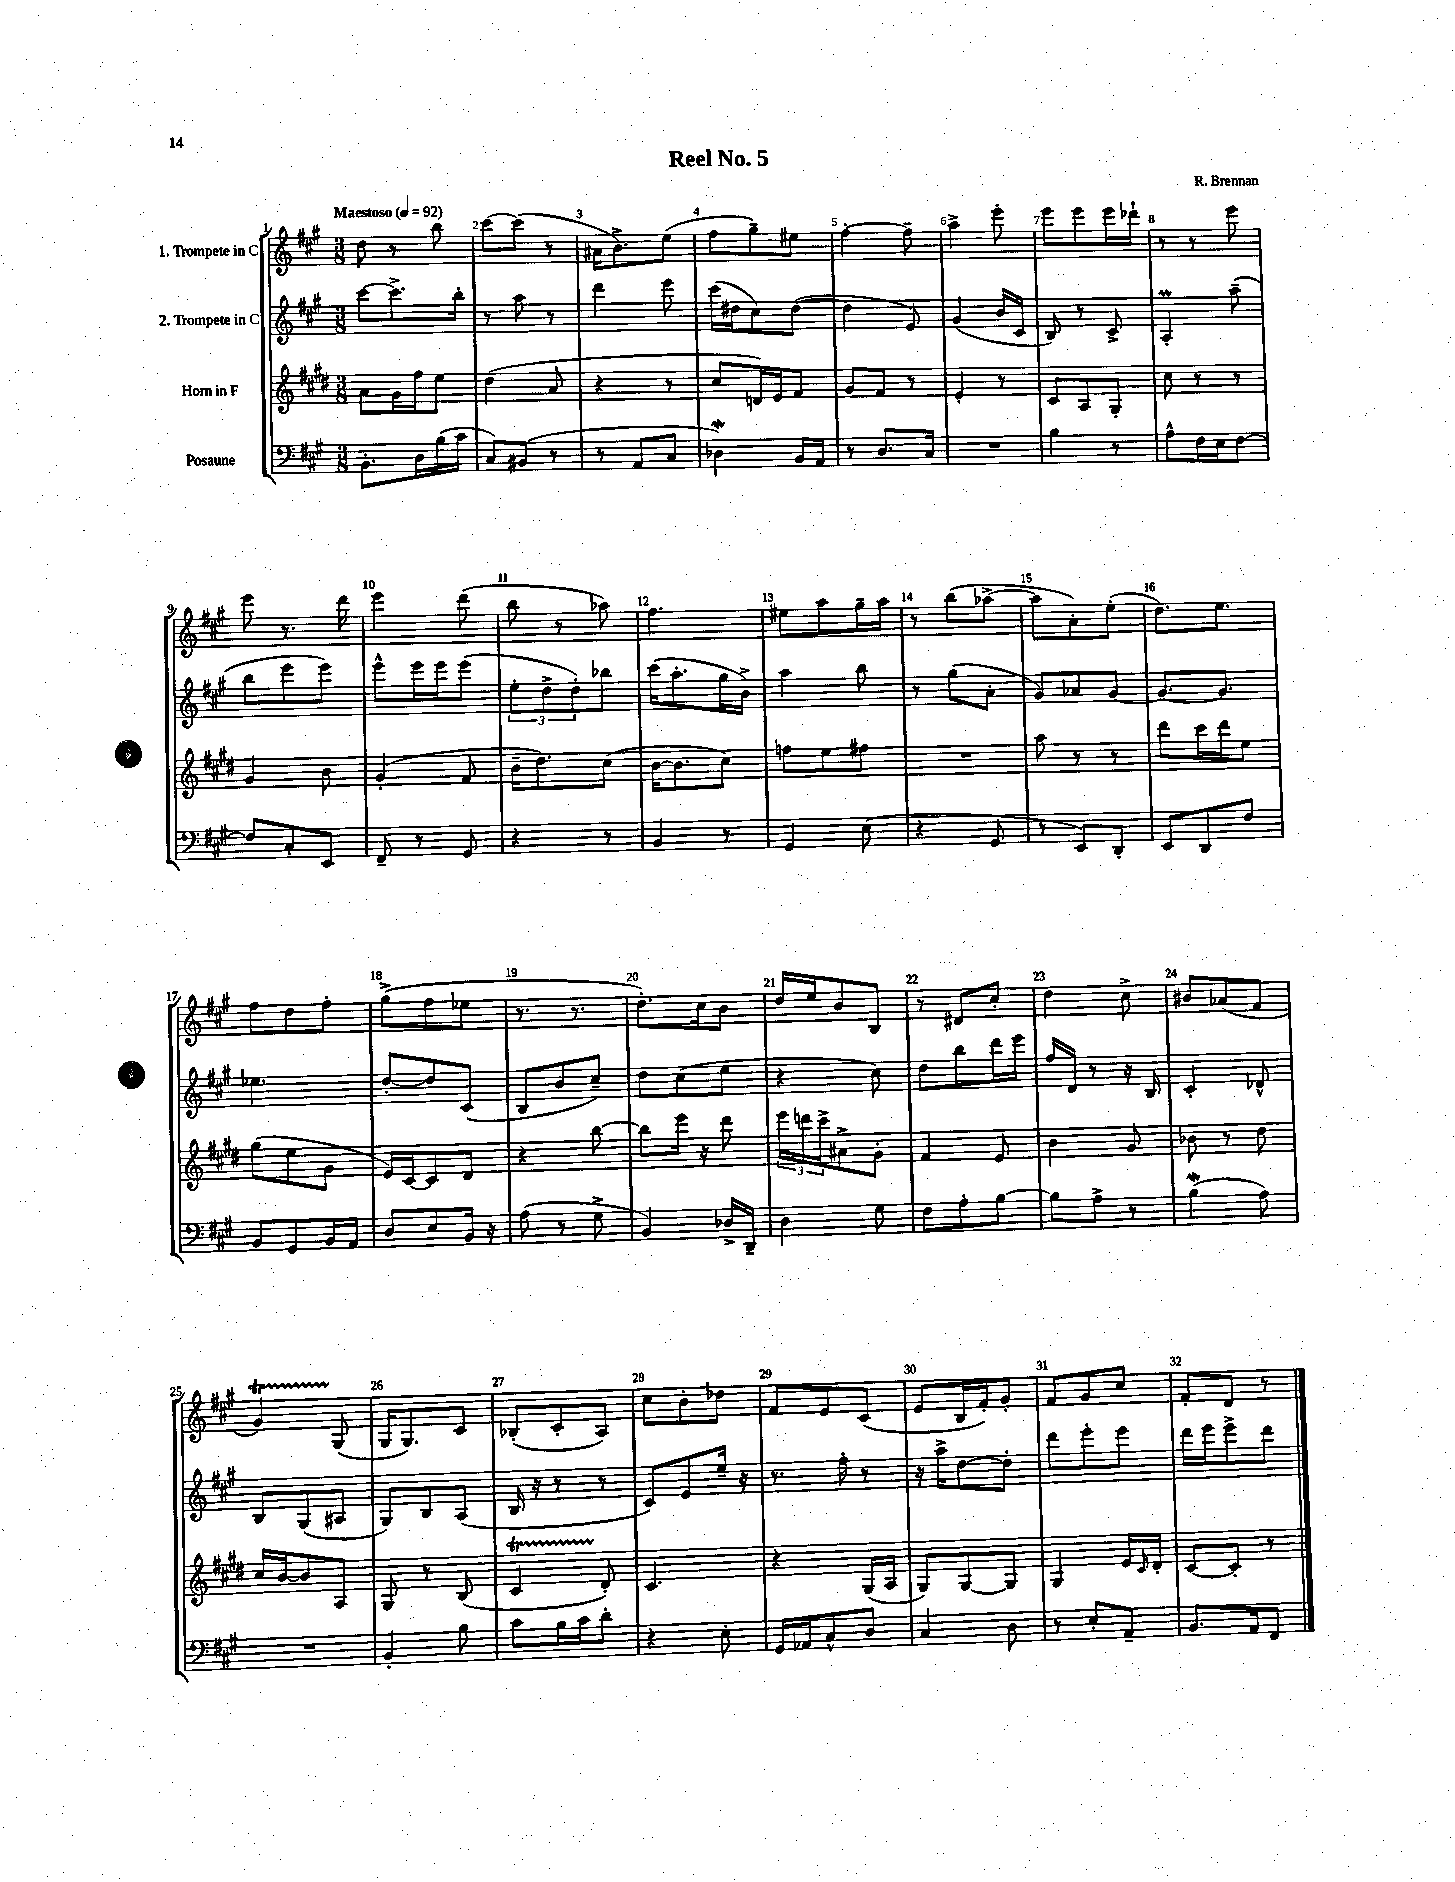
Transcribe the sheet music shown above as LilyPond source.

\header { title = "Reel No. 5" composer = "R. Brennan" }
<<
\new StaffGroup <<
\new Staff = "s0" \with { instrumentName = "1. Trompete in C" } {
    \clef treble \key a \major \numericTimeSignature \time 3/8 \tempo "Maestoso" 4 = 92
    d''8 r8 b''8 |
    cis'''8~ cis'''8( r8 |
    ais'16 b'8.->) e''8( |
    fis''8 gis''8--) eis''8 |
    fis''4~-. fis''8-- |
    a''4-> e'''8-. |
    e'''8 e'''8 e'''16 des'''16-! |
    r8 r8 e'''8 |
    e'''8 r8. d'''16 |
    e'''4 d'''8( |
    b''8 r8 aes''8) |
    fis''4. |
    eis''8 a''8 gis''16-- a''16 |
    r8 b''8( aes''8~-> |
    aes''8 a'8-.) e''8-.( |
    d''8.) e''8. |
    fis''8 d''8 fis''8-. |
    gis''8->( fis''8 ees''8 |
    r8. r8. |
    d''8.-.) cis''16 b'8 |
    d''16 e''16 b'8 b8 |
    r8 dis'8 cis''8-. |
    d''4 cis''8-> |
    bis'8 aes'8( fis'8 |
    gis'4\startTrillSpan) gis8\stopTrillSpan( |
    gis16 gis8.) cis'8 |
    bes8-.( cis'8-. a8) |
    cis''8 b'8-. des''8 |
    fis'8 e'8 cis'8( |
    e'8 b16 fis'16-.) gis'8-. |
    fis'8 gis'8 cis''8 |
    fis'8-. d'8 r8 \bar "|." |
}
\new Staff = "s1" \with { instrumentName = "2. Trompete in C" } {
    \clef treble \key a \major \numericTimeSignature \time 3/8
    cis'''8~ cis'''8.-> b''16-. |
    r8 a''8 r8 |
    d'''4 e'''8 |
    cis'''16( dis''16 cis''8) dis''8~( |
    dis''4 e'8) |
    gis'4( b'16 cis'16 |
    b8) r8 cis'8-> |
    a4-.\prall a''8--( |
    b''8 e'''8 e'''8) |
    e'''8-^ e'''16 e'''16 e'''8( |
    \tuplet 3/2 { e''8-. d''8-> d''8-.) } bes''8 |
    cis'''16( a''8.-. gis''16 b'16->) |
    a''4 b''8 |
    r8 gis''8( a'8-. |
    gis'8) aes'8 gis'8~ |
    gis'8.~ gis'8. |
    ees''4. |
    d''8~-. d''8 cis'8( |
    b8 b'8 cis''8--) |
    d''8 cis''8( e''8 |
    r4 cis''8) |
    d''8 b''8 d'''16 e'''16 |
    fis''16 d'16 r8 r16 b16 |
    cis'4-. des'8-^ |
    b8 gis8( ais8 |
    gis8) b8 a8( |
    b16 r16 r8 r8 |
    cis'8) e'8 e''16-- r16 |
    r8. fis''16-. r8 |
    r16 a''16-> d''8~ d''8-. |
    d'''8 e'''8-. e'''8 |
    d'''16 e'''16 e'''8-> d'''8 \bar "|." |
}
\new Staff = "s2" \with { instrumentName = "Horn in F" } {
    \clef treble \key e \major \numericTimeSignature \time 3/8
    a'8 gis'16 fis''16 e''8 |
    dis''4( a'8 |
    r4 r8 |
    cis''8 d'16) e'16 fis'8 |
    gis'8 fis'8 r8 |
    e'4-. r8 |
    cis'8 a8 gis8-. |
    cis''8 r8 r8 |
    gis'4 b'8 |
    gis'4-.( fis'8 |
    b'16-- dis''8.) cis''8( |
    b'16~ b'8. cis''8) |
    f''8 e''8 fis''8 |
    R4. |
    a''8 r8 r8 |
    dis'''8 cis'''16 dis'''16 e''8 |
    gis''8( e''8 gis'8 |
    e'16) cis'16~ cis'8 dis'8 |
    r4 b''8~ |
    b''8 e'''16 r16 dis'''8 |
    \tuplet 3/2 { e'''16 d'''16 cis'''16-> } ais'8-> gis'8-. |
    fis'4 e'8 |
    b'4 gis'8 |
    bes'8 r8 dis''8 |
    cis''16 b'16~ b'8 a8 |
    gis8 r8 b8( |
    cis'4\startTrillSpan dis'8-.\stopTrillSpan) |
    cis'4. |
    r4 gis16( a16 |
    gis8) gis8~ gis8 |
    gis4 e'16 \grace { cis'16 } dis'16-. |
    cis'8~ cis'8-. r8 \bar "|." |
}
\new Staff = "s3" \with { instrumentName = "Posaune" } {
    \clef bass \key a \major \numericTimeSignature \time 3/8
    b,8.-. d16 b16( cis'16 |
    cis8) bis,8( r8 |
    r8 a,8 cis8 |
    des4\mordent) b,16 a,16 |
    r8 d8. cis16 |
    R4. |
    b4 r8 |
    a8-^ fis16 e16 fis8~ |
    fis8 cis8-. e,8 |
    fis,8-- r8 gis,8 |
    r4 r8 |
    b,4 r8 |
    gis,4 e8( |
    r4 gis,8 |
    r8 e,8) d,8-. |
    e,8 d,8 fis8 |
    b,8 gis,8 b,16 a,16 |
    d8 e8 b,16 r16 |
    a8( r8 gis8-> |
    b,4) des16-> d,16-- |
    d4 gis8 |
    fis8 a8-. b8~ |
    b8 a8-> r8 |
    b4\mordent( a8) |
    R4. |
    b,4-. b8 |
    cis'8 b16 cis'16 d'8-. |
    r4 e8-. |
    gis,16 aes,16 cis8-^ d8 |
    cis4 d8 |
    r8 e8-. a,8-- |
    b,8. a,16 fis,8 \bar "|." |
}
>>
>>
\layout { \context { \Score \override BarNumber.break-visibility = ##(#f #t #t) barNumberVisibility = #all-bar-numbers-visible } }
